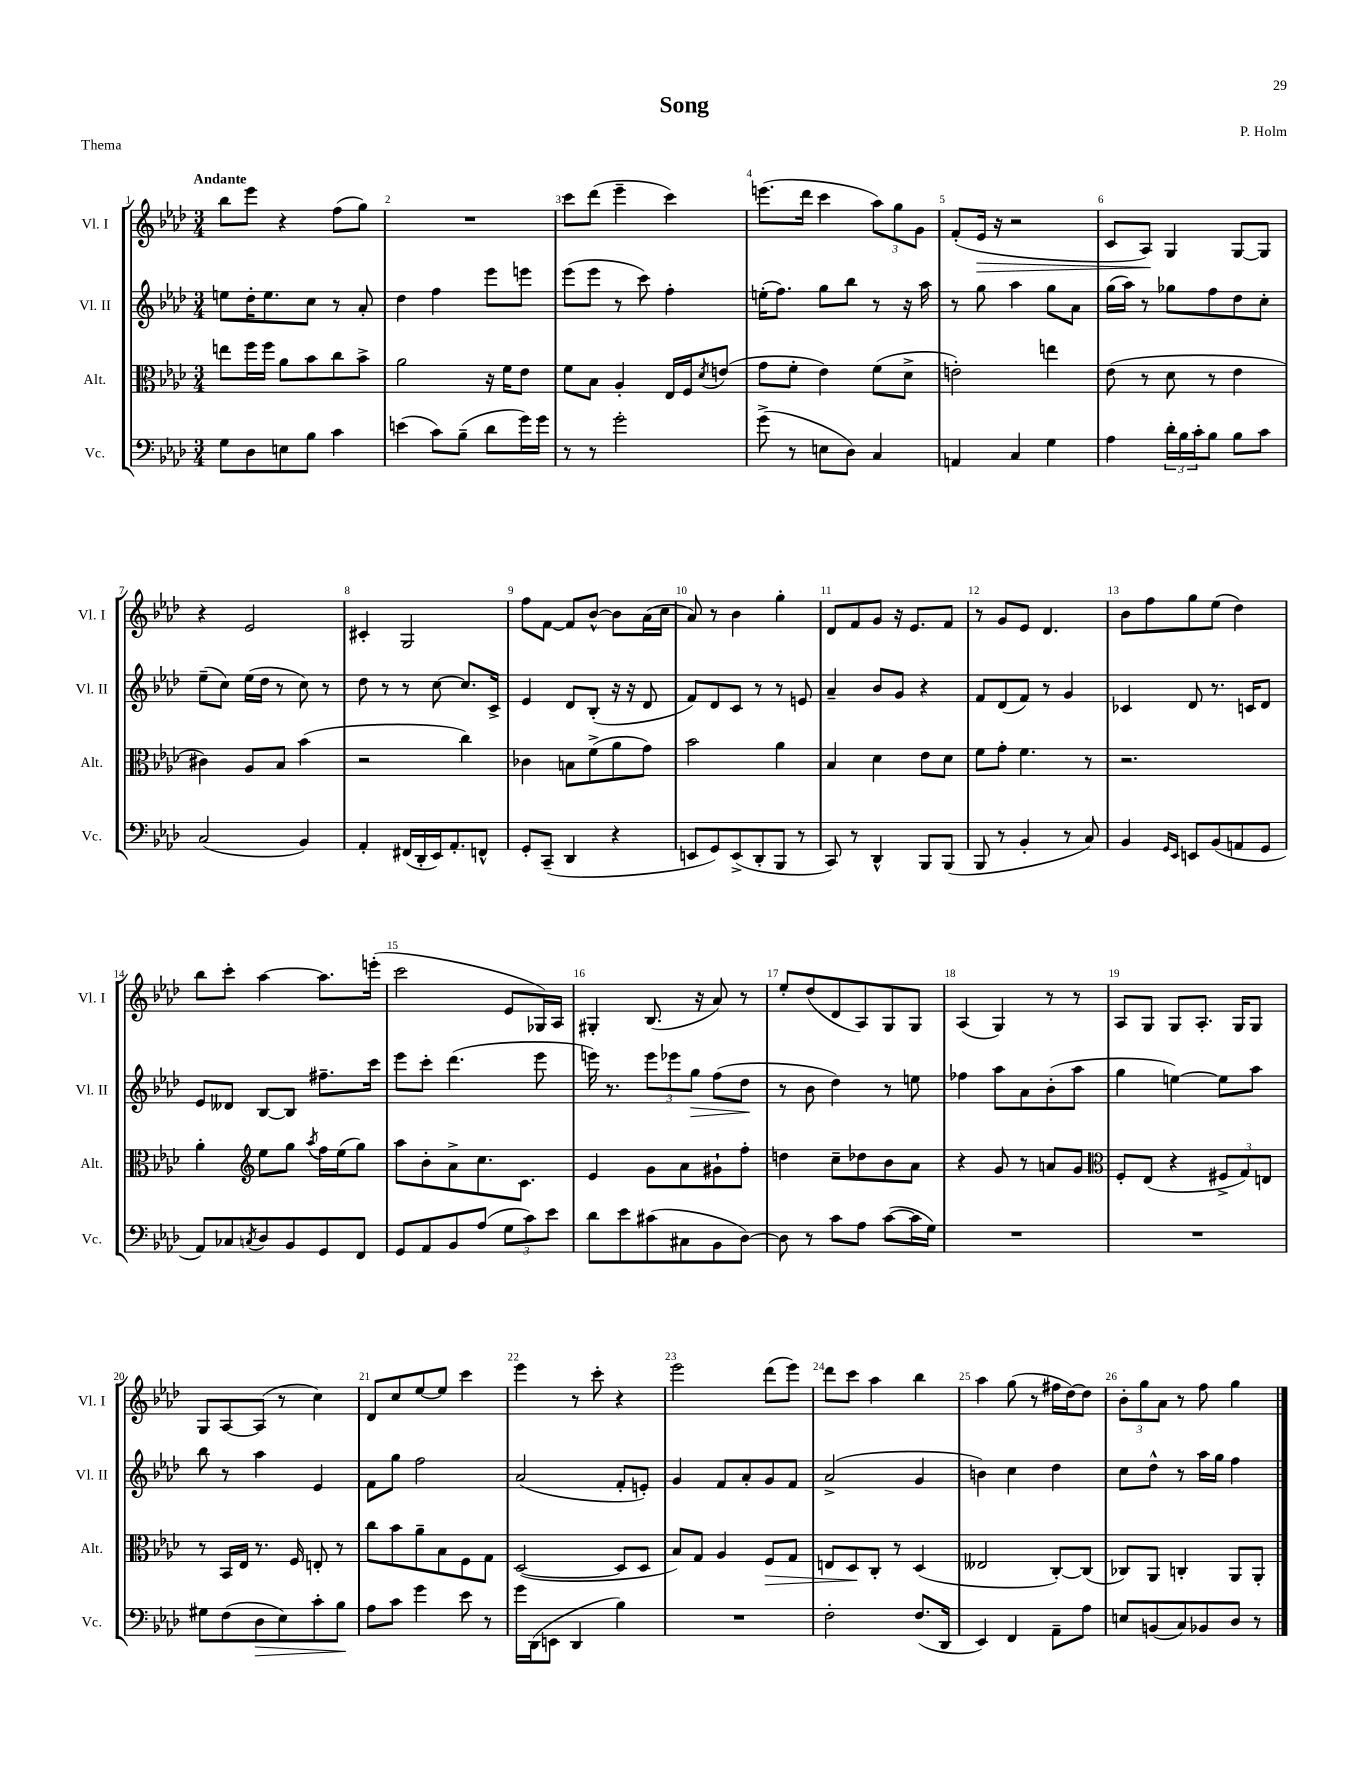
\header { title = "Song" composer = "P. Holm" piece = "Thema" }
<<
\new StaffGroup <<
\new Staff = "s0" \with { instrumentName = "Vl. I" shortInstrumentName = "Vl. I" } {
    \clef treble \key aes \major \numericTimeSignature \time 3/4 \tempo "Andante"
    bes''8 ees'''8 r4 f''8( g''8) |
    R2. |
    c'''8 des'''8( ees'''4-- c'''4) |
    e'''8.( des'''16 c'''4 \tuplet 3/2 { aes''8) g''8 g'8 } |
    f'8-.( ees'16\> r16 r2 |
    c'8 aes8\!) g4 g8~ g8 |
    r4 ees'2 |
    cis'4-. g2 |
    f''8 f'8~ f'8 bes'8~-^ bes'8 aes'16( c''16 |
    aes'8) r8 bes'4 g''4-. |
    des'8 f'8 g'8 r16 ees'8. f'8 |
    r8 g'8 ees'8 des'4. |
    bes'8 f''8 g''8 ees''8( des''4) |
    bes''8 c'''8-. aes''4~ aes''8. e'''16-.( |
    c'''2 ees'8 ges16) aes16 |
    gis4-. bes8.( r16 aes'8) r8 |
    ees''8-. des''8( des'8 aes8) g8 g8 |
    aes4( g4) r8 r8 |
    aes8 g8 g8 aes8.-. g16 g8 |
    g8 aes8~ aes8( r8 c''4) |
    des'8 c''8 ees''8~ ees''8 c'''4 |
    ees'''4 r8 c'''8-. r4 |
    ees'''2 des'''8( ees'''8) |
    des'''8 c'''8 aes''4 bes''4 |
    aes''4 g''8( r8 fis''16 des''16~) des''8 |
    \tuplet 3/2 { bes'8-. g''8 aes'8 } r8 f''8 g''4 \bar "|." |
}
\new Staff = "s1" \with { instrumentName = "Vl. II" shortInstrumentName = "Vl. II" } {
    \clef treble \key aes \major \numericTimeSignature \time 3/4
    e''8 des''16-. e''8. c''8 r8 aes'8-. |
    des''4 f''4 ees'''8 e'''8 |
    ees'''8( ees'''8 r8 c'''8) f''4-. |
    e''16-.( f''8.) g''8 bes''8 r8 r16 aes''16 |
    r8 g''8 aes''4 g''8 aes'8 |
    g''16( aes''16) r8 ges''8 f''8 des''8 c''8-. |
    ees''8--( c''8) ees''16( des''16 r8 c''8) r8 |
    des''8 r8 r8 c''8~ c''8. c'16-> |
    ees'4 des'8 bes8-.( r16 r16 des'8 |
    f'8) des'8 c'8 r8 r8 e'8 |
    aes'4-- bes'8 g'8 r4 |
    f'8 des'8( f'8) r8 g'4 |
    ces'4 des'8 r8. c'16 des'8 |
    ees'8 deses'8 bes8~ bes8 fis''8.-- c'''16 |
    ees'''8 c'''8-. des'''4.( ees'''8 |
    e'''16) r8. \tuplet 3/2 { e'''8 ees'''8 g''8\> } f''8( des''8\! |
    r8 bes'8 des''4) r8 e''8 |
    fes''4 aes''8 aes'8 bes'8-.( aes''8 |
    g''4 e''4~) e''8 aes''8 |
    bes''8 r8 aes''4 ees'4 |
    f'8 g''8 f''2 |
    aes'2( f'8-. e'8-.) |
    g'4 f'8 aes'8-. g'8 f'8 |
    aes'2->( g'4 |
    b'4) c''4 des''4 |
    c''8 des''8-^ r8 aes''16 g''16 f''4 \bar "|." |
}
\new Staff = "s2" \with { instrumentName = "Alt." shortInstrumentName = "Alt." } {
    \clef alto \key aes \major \numericTimeSignature \time 3/4
    e''8 f''16 f''16 aes'8 bes'8 c''8 bes'8-> |
    aes'2 r16 f'16 ees'8 |
    f'8 bes8 aes4-. ees16 f16 \acciaccatura { des'8 } e'8( |
    g'8 f'8-. ees'4) f'8( des'8-> |
    e'2-.) e''4 |
    ees'8( r8 des'8 r8 ees'4 |
    cis'4) aes8 bes8 bes'4( |
    r2 c''4) |
    ces'4 b8 f'8->( aes'8 g'8) |
    bes'2 aes'4 |
    bes4 des'4 ees'8 des'8 |
    f'8 g'8-. f'4. r8 |
    r2. |
    aes'4-. \clef treble ees''8 g''8 \acciaccatura { aes''8 } f''16 ees''16( g''8) |
    aes''8 bes'8-. aes'8-> c''8. c'8. |
    ees'4 g'8 aes'8 gis'8-! f''8-. |
    d''4 c''8-- des''8 bes'8 aes'8 |
    r4 g'8 r8 a'8 g'8 |
    \clef alto f8-. ees8( r4 \tuplet 3/2 { fis8-> g8) e8 } |
    r8 bes,16 ees16 r8. f16 e8-. r8 |
    c''8 bes'8 aes'8-- bes8 f8 g8 |
    des2~( des8 des8 |
    bes8) g8 aes4 f8\> g8 |
    e8 des8\! c8-. r8 des4( |
    eeses2 c8~-.) c8( |
    ces8) aes,8 c4-. aes,8 aes,8-. \bar "|." |
}
\new Staff = "s3" \with { instrumentName = "Vc." shortInstrumentName = "Vc." } {
    \clef bass \key aes \major \numericTimeSignature \time 3/4
    g8 des8 e8 bes8 c'4 |
    e'4( c'8) bes8--( des'8 g'16) g'16 |
    r8 r8 g'2-. |
    g'8->( r8 e8 des8) c4 |
    a,4 c4 g4 |
    aes4 \tuplet 3/2 { des'16-. bes16 c'16-. } bes8 bes8 c'8 |
    c2( bes,4) |
    aes,4-. fis,16( des,16-. ees,16) aes,8.-. f,8-^ |
    g,8-. c,8--( des,4 r4 |
    e,8 g,8) e,8->( des,8-. bes,,8 r8 |
    c,8) r8 des,4-^ bes,,8 bes,,8( |
    bes,,8 r8 bes,4-. r8 c8) |
    bes,4 \grace { g,16 ees,16 } e,8 bes,8( a,8 g,8 |
    aes,8) ces8 \acciaccatura { c8 } des8 bes,8 g,8 f,8 |
    g,8 aes,8 bes,8 aes8( \tuplet 3/2 { g8 c'8) ees'8 } |
    des'8 ees'8 cis'8( cis8 bes,8 des8~) |
    des8 r8 c'8 aes8 c'8~( c'16 g16) |
    R2. |
    R2. |
    gis8 f8( des8\> ees8) c'8-. bes8\! |
    aes8 c'8 g'4 ees'8 r8 |
    g'16 des,16( e,8 des,4 bes4) |
    R2. |
    f2-. f8.( des,16 |
    ees,4) f,4 aes,8-- aes8 |
    e8 b,8( c8) bes,8 des8 r8 \bar "|." |
}
>>
>>
\layout { \context { \Score \override BarNumber.break-visibility = ##(#f #t #t) barNumberVisibility = #all-bar-numbers-visible } }
